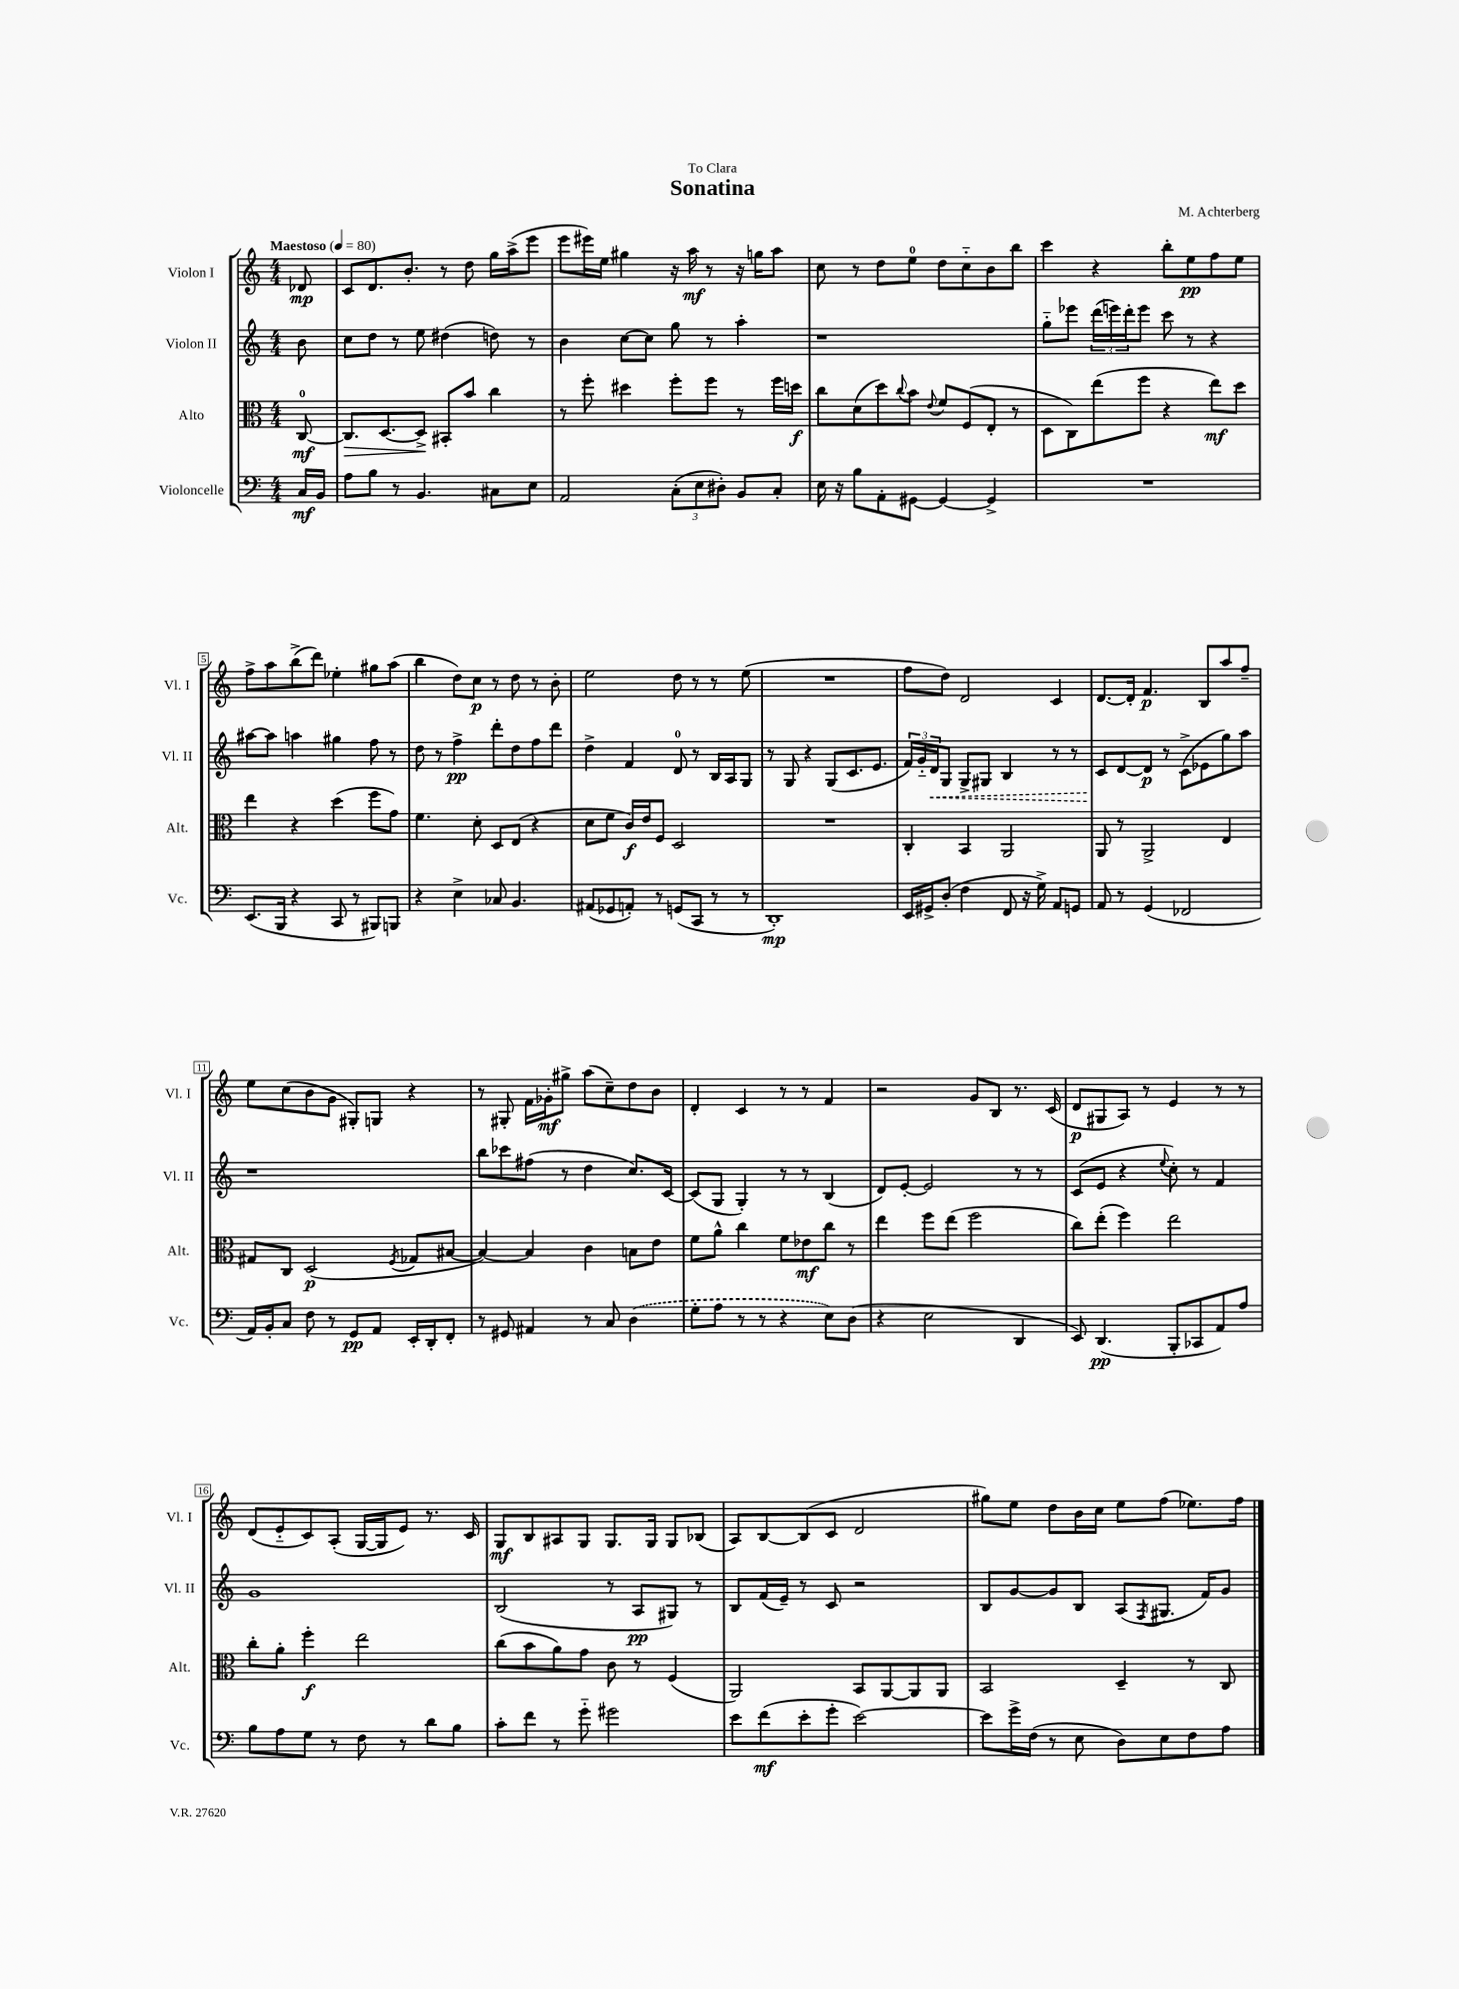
\header { title = "Sonatina" composer = "M. Achterberg" dedication = "To Clara" }
<<
\new StaffGroup <<
\new Staff = "s0" \with { instrumentName = "Violon I" shortInstrumentName = "Vl. I" } {
    \clef treble \key c \major \numericTimeSignature \time 4/4 \partial 8 \tempo "Maestoso" 4 = 80
    des'8\mp |
    c'8 d'8. b'8.-. r8 d''8 g''16 a''16->( e'''8 |
    e'''8 eis'''16) e''16 gis''4 r16 a''16\mf r8 r16 g''16 a''8 |
    c''8 r8 d''8 e''8-0 d''8 c''8-_ b'8 b''8 |
    c'''4 r4 b''8-. e''8\pp f''8 e''8 |
    f''8-> a''8 b''8->( d'''8) ees''4-. gis''8 a''8( |
    b''4 d''8) c''8\p r8 d''8 r8 b'8-. |
    e''2 d''8 r8 r8 e''8( |
    R1 |
    f''8 d''8) d'2 c'4 |
    d'8.~ d'16-. f'4.\p b8 a''8 f''8-- |
    e''8 c''8( b'8 g'8 gis8-.) g8 r4 |
    r8 gis8-. f'16 ges'16-.\mf gis''8-> a''8( c''8--) d''8 b'8 |
    d'4-. c'4 r8 r8 f'4 |
    r2 g'8 b8 r8. c'16( |
    d'8\p gis8 a8) r8 e'4 r8 r8 |
    d'8( e'8-_ c'8) a8-.( g16~ g16 e'8) r8. c'16 |
    g8\mf b8 ais8 g8 g8. g16 g8 bes8( |
    a8) b8~ b8( c'8 d'2 |
    gis''8) e''8 d''8 b'16 c''16 e''8 f''8( ees''8.) f''16 \bar "|." |
}
\new Staff = "s1" \with { instrumentName = "Violon II" shortInstrumentName = "Vl. II" } {
    \clef treble \key c \major \numericTimeSignature \time 4/4 \partial 8
    b'8 |
    c''8 d''8 r8 e''8 dis''4( d''8) r8 |
    b'4 c''8~ c''8 g''8 r8 a''4-. |
    r1 |
    g''8-_ ees'''8 \tuplet 3/2 { d'''16( e'''16) d'''16-. } e'''8 c'''8 r8 r4 |
    ais''8~ ais''8 a''4 gis''4 f''8 r8 |
    d''8 r8 f''4->\pp d'''8-. d''8 f''8 d'''8 |
    d''4-> f'4 d'8-0 r8 b16 a16 g8 |
    r8 g8 r4 g8( c'8. e'8. |
    \tuplet 3/2 { f'16) g'16-_ \once \override Hairpin.style = #'dashed-line d'16\< } g8 g8-> gis8 b4 r8 r8 |
    c'8\! d'8~ d'8\p r8 c'8->( ees'8 g''8) a''8 |
    r1 |
    b''8 ces'''8 fis''8( r8 d''4 c''8.) c'16~ |
    c'8( g8 g4-.) r8 r8 b4( |
    d'8) e'8~-. e'2 r8 r8 |
    c'8( e'8 r4 \appoggiatura { e''8 } c''8-.) r8 f'4 |
    g'1 |
    b2( r8 a8\pp gis8) r8 |
    b8 f'16( e'16--) r8 c'8 r2 |
    b8 g'8~ g'8 b8 a8( \acciaccatura { f8 } gis8. f'16) g'8 \bar "|." |
}
\new Staff = "s2" \with { instrumentName = "Alto" shortInstrumentName = "Alt." } {
    \clef alto \key c \major \numericTimeSignature \time 4/4 \partial 8
    c8-0~\mf |
    c8.\> d8.~ d8->\! bis,8-. b'8 c''4 |
    r8 f''8-. dis''4 f''8-. f''8 r8 f''16 d''16\f |
    c''8 d'8( d''8) \appoggiatura { c''8 } b'8 \appoggiatura { e'8 } f'8 f8( e8-. r8 |
    d8 c8) e''8( f''8 r4 e''8\mf) d''8 |
    e''4 r4 d''4( f''8 g'8) |
    f'4. d'8-. d8 e8( r4 |
    d'8 f'8 c'16\f) e'16 f8 d2 |
    R1 |
    c4-. b,4 a,2 |
    a,8 r8 a,2-> e4 |
    gis8 c8 d2\p( \acciaccatura { f8 } ges8 bis8~ |
    bis4~) bis4 c'4 b8 e'8 |
    f'8 a'8-^ c''4 f'8 ees'8\mf c''8 r8 |
    e''4 f''8 e''8( f''2 |
    c''8) e''8-.( f''4) e''2 |
    c''8-. a'8-. f''4-.\f e''2 |
    c''8( b'8 a'8) g'8 c'8 r8 f4( |
    a,2) b,8 a,8~ a,8 a,8 |
    b,2 d4-- r8 c8 \bar "|." |
}
\new Staff = "s3" \with { instrumentName = "Violoncelle" shortInstrumentName = "Vc." } {
    \clef bass \key c \major \numericTimeSignature \time 4/4 \partial 8
    c16\mf b,16 |
    a8 b8 r8 b,4. cis8 e8 |
    a,2 \tuplet 3/2 { c8-.( e8 dis8-.) } b,8 c8-. |
    e16 r16 b8 a,8-. gis,8~ gis,4~ gis,4-> |
    R1 |
    e,8.( b,,16 r4 c,8 r8 bis,,8) b,,8 |
    r4 e4-> ces8 b,4. |
    ais,8( ges,8 a,8-.) r8 g,8( c,8 r8 r8 |
    d,1-.\mp) |
    e,16 gis,16-> d8-.( f4 f,8 r16 g16->) a,8 g,8 |
    a,8 r8 g,4( fes,2 |
    a,16) b,16-. c8 f8 r8 g,8\pp a,8 e,16-. d,16-. f,8-. |
    r8 gis,8 ais,4 r8 c8 \once \slurDashed d4( |
    g8-. a8 r8 r8 r4 e8) d8( |
    r4 e2 d,4 |
    e,8) d,4.\pp( b,,8-. ces,8 a,8) a8 |
    b8 a8 g8 r8 f8 r8 d'8 b8 |
    c'8-. f'8 r8 g'8-_ gis'2 |
    e'8 f'8\mf( e'8-. g'8-. e'2~) |
    e'8 g'16-> f16( r8 e8 d8) e8 f8 a8 \bar "|." |
}
>>
>>
\layout { \context { \Score \override BarNumber.stencil = #(make-stencil-boxer 0.1 0.3 ly:text-interface::print) } }
